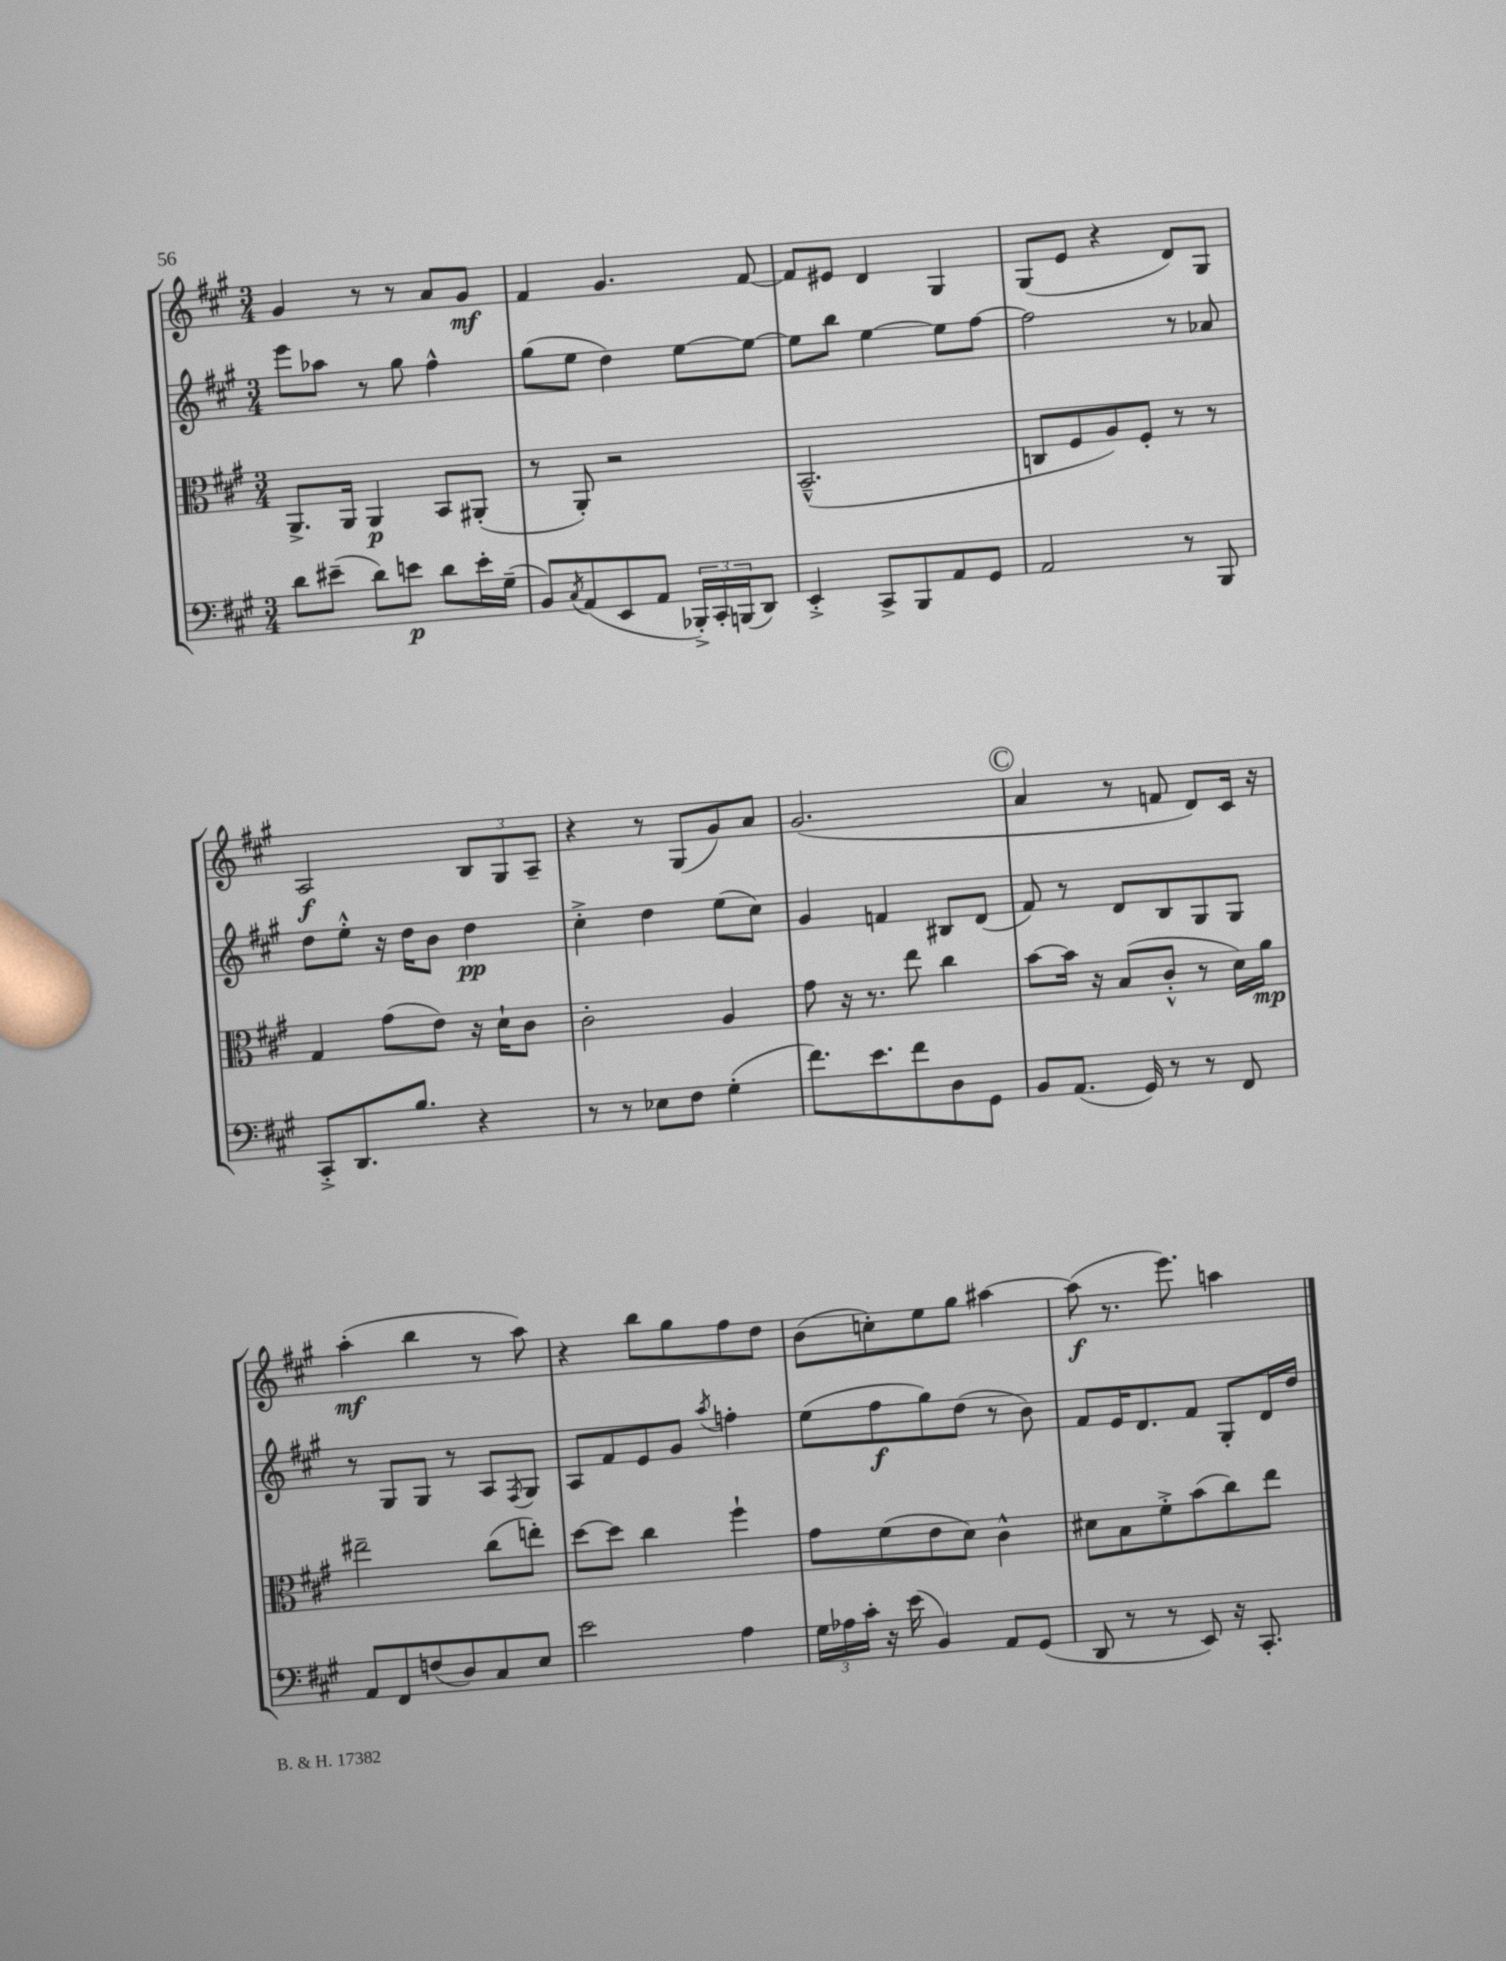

**kern	**dynam	**kern	**dynam	**kern	**dynam	**kern	**dynam
*part4	*part4	*part3	*part3	*part2	*part2	*part1	*part1
*staff4	*staff4	*staff3	*staff3	*staff2	*staff2	*staff1	*staff1
*clefF4	*	*clefC3	*	*clefG2	*	*clefG2	*
*k[f#c#g#]	*	*k[f#c#g#]	*	*k[f#c#g#]	*	*k[f#c#g#]	*
*M3/4	*	*M3/4	*	*M3/4	*	*M3/4	*
=70	=70	=70	=70	=70	=70	=70	=70
8d\L	.	8.AA^/L	.	8eee\L	.	4g#/	.
(8e#X~\J	.	.	.	8aa-X\J	.	.	.
.	.	16AA/Jk	.	.	.	.	.
8d\L)	.	4AA/	p	8r	.	8r	.
8en\J	p	.	.	8gg#\	.	8r	.
8d\L	.	8BB/L	.	4ff#^^\	.	8a/L	.
16e'\L	.	(8AA#X'/J	.	.	.	8g#/J	mf
(16G#~\JJ	.	.	.	.	.	.	.
=71	=71	=71	=71	=71	=71	=71	=71
8BB/L)	.	8r	.	(8gg#\L	.	4f#/	.
8qC#/	.	.	.	.	.	.	.
(8AA/	.	8AA'/)	.	8ee\J	.	.	.
8EE/	.	2r	.	4dd\)	.	4.g#/	.
8AA/J	.	.	.	.	.	.	.
24BBB-X'^/LL)	.	.	.	[8ee\L	.	.	.
24CC#'/	.	.	.	.	.	.	.
(24BBBn/J	.	.	.	.	.	.	.
8DD/J)	.	.	.	8ee\J_	.	[8f#/	.
=72	=72	=72	=72	=72	=72	=72	=72
4EE'^/	.	(2.BB~^^/	.	8ee\L]	.	8f#/L]	.
.	.	.	.	8bb\J	.	8e#X/J	.
8CC#^/L	.	.	.	[4ee\	.	4d/	.
8BBB/	.	.	.	.	.	.	.
8AA/	.	.	.	8ee\L]	.	4G#/	.
8GG#/J	.	.	.	[8ff#\J	.	.	.
=73	=73	=73	=73	=73	=73	=73	=73
2AA/	.	8Cn/L	.	2ff#\]	.	(8G#/L	.
.	.	8F#/	.	.	.	8e/J	.
.	.	8A/)	.	.	.	4r	.
.	.	8F#'/J	.	.	.	.	.
8r	.	8r	.	8r	.	8d/L)	.
8BBB/	.	8r	.	8a-X/	.	8G#/J	.
!!LO:LB:g=z
=74	=74	=74	=74	=74	=74	=74	=74
8CC#'^/L	.	4G#/	.	8dd\L	.	2A/	f
8.DD/	.	.	.	8ee'^^\J	.	.	.
.	.	(8g#\L	.	16r	.	.	.
8.B/J	.	.	.	16dd\KL	.	.	.
.	.	8e\J)	.	8b\J	.	.	.
4r	.	16r	.	4dd\	pp	12B/L	.
.	.	16d`\KL	.	.	.	.	.
.	.	.	.	.	.	12G#/	.
.	.	8c#\J	.	.	.	.	.
.	.	.	.	.	.	12A~/J	.
=75	=75	=75	=75	=75	=75	=75	=75
8r	.	2c#'\	.	4cc#'^\	.	4r	.
8r	.	.	.	.	.	.	.
8E-X\L	.	.	.	4dd\	.	8r	.
8F#\J	.	.	.	.	.	(8G#/L	.
(4G#'\	.	4A/	.	(8ee\L	.	8g#/)	.
.	.	.	.	8cc#\J)	.	8a/J	.
=76	=76	=76	=76	=76	=76	=76	=76
8.f#\L)	.	8g#\	.	4g#/	.	(2.g#/	.
.	.	16r	.	.	.	.	.
8.e\	.	8.r	.	.	.	.	.
.	.	.	.	4fn/	.	.	.
8f#\	.	8ee\	.	.	.	.	.
8D\	.	4cc#\	.	8B#X/L	.	.	.
8GG#\J	.	.	.	(8d/J	.	.	.
!!LO:REH:place=s1:t=C
=77	=77	=77	=77	=77	=77	=77	=77
8BB/L	.	[8b\L	.	8f#/)	.	4a/	.
(8.AA/J	.	16b\Jk]	.	8r	.	.	.
.	.	16r	.	.	.	.	.
.	.	(8B/L	.	8d/L	.	8r	.
16GG#/)	.	.	.	.	.	.	.
8r	.	8c#'^^/J	.	8B/	.	8fn/	.
8r	.	8r	.	8G#/	.	8d/L)	.
8FF#/	.	16d\LL)	.	8G#/J	.	16c#/Jk	.
.	.	16a\JJ	mp	.	.	16r	.
!!LO:LB:g=z
=78	=78	=78	=78	=78	=78	=78	=78
8AA/L	.	2ee#X~\	.	8r	.	(4aa'\	mf
8FF#/	.	.	.	8G#/L	.	.	.
(8Fn/	.	.	.	8G#/J	.	4bb\	.
8D/)	.	.	.	8r	.	.	.
8C#/	.	(8cc#\L	.	8A/L	.	8r	.
.	.	.	.	8qF#/	.	.	.
8E/J	.	8een'\J)	.	8G#/J	.	8aa\)	.
=79	=79	=79	=79	=79	=79	=79	=79
2e\	.	[8dd\L	.	8A/L	.	4r	.
.	.	8dd\J]	.	8f#/	.	.	.
.	.	4cc#\	.	8e/	.	8bb\L	.
.	.	.	.	8g#/J	.	8gg#\	.
.	.	.	.	8qaa/	.	.	.
4A\	.	4ff#`\	.	4ffn'\	.	8ff#\	.
.	.	.	.	.	.	8dd\J	.
=80	=80	=80	=80	=80	=80	=80	=80
24G#\LL	.	8g#\L	.	(8ee\L	.	(8b\L	.
24A-X\	.	.	.	.	.	.	.
24c#'\JJ	.	.	.	.	.	.	.
16r	.	(8f#\	.	8ff#\	f	8ccn'\)	.
(16e\	.	.	.	.	.	.	.
4BB/)	.	8e\	.	8gg#\)	.	8ee\	.
.	.	8d\J)	.	(8dd\J	.	8gg#\J	.
8AA/L	.	4c#^^\	.	8r	.	[4aa#X\	.
(8GG#/J	.	.	.	8b\)	.	.	.
=81	=81	=81	=81	=81	=81	=81	=81
8DD/	.	8d#X\L	.	8f#/L	.	(8aa#\]	f
8r	.	8B\	.	16e/K	.	8.r	.
.	.	.	.	8.d/	.	.	.
8r	.	8f#'^\	.	.	.	.	.
.	.	.	.	.	.	8.eee\)	.
8EE/)	.	(8b\	.	8f#/J	.	.	.
16r	.	8cc#\)	.	8G#'/L	.	4aan\	.
8.CC#'/	.	.	.	.	.	.	.
.	.	8ee\J	.	16d/L	.	.	.
.	.	.	.	16dd/JJ	.	.	.
==	==	==	==	==	==	==	==
*-	*-	*-	*-	*-	*-	*-	*-
